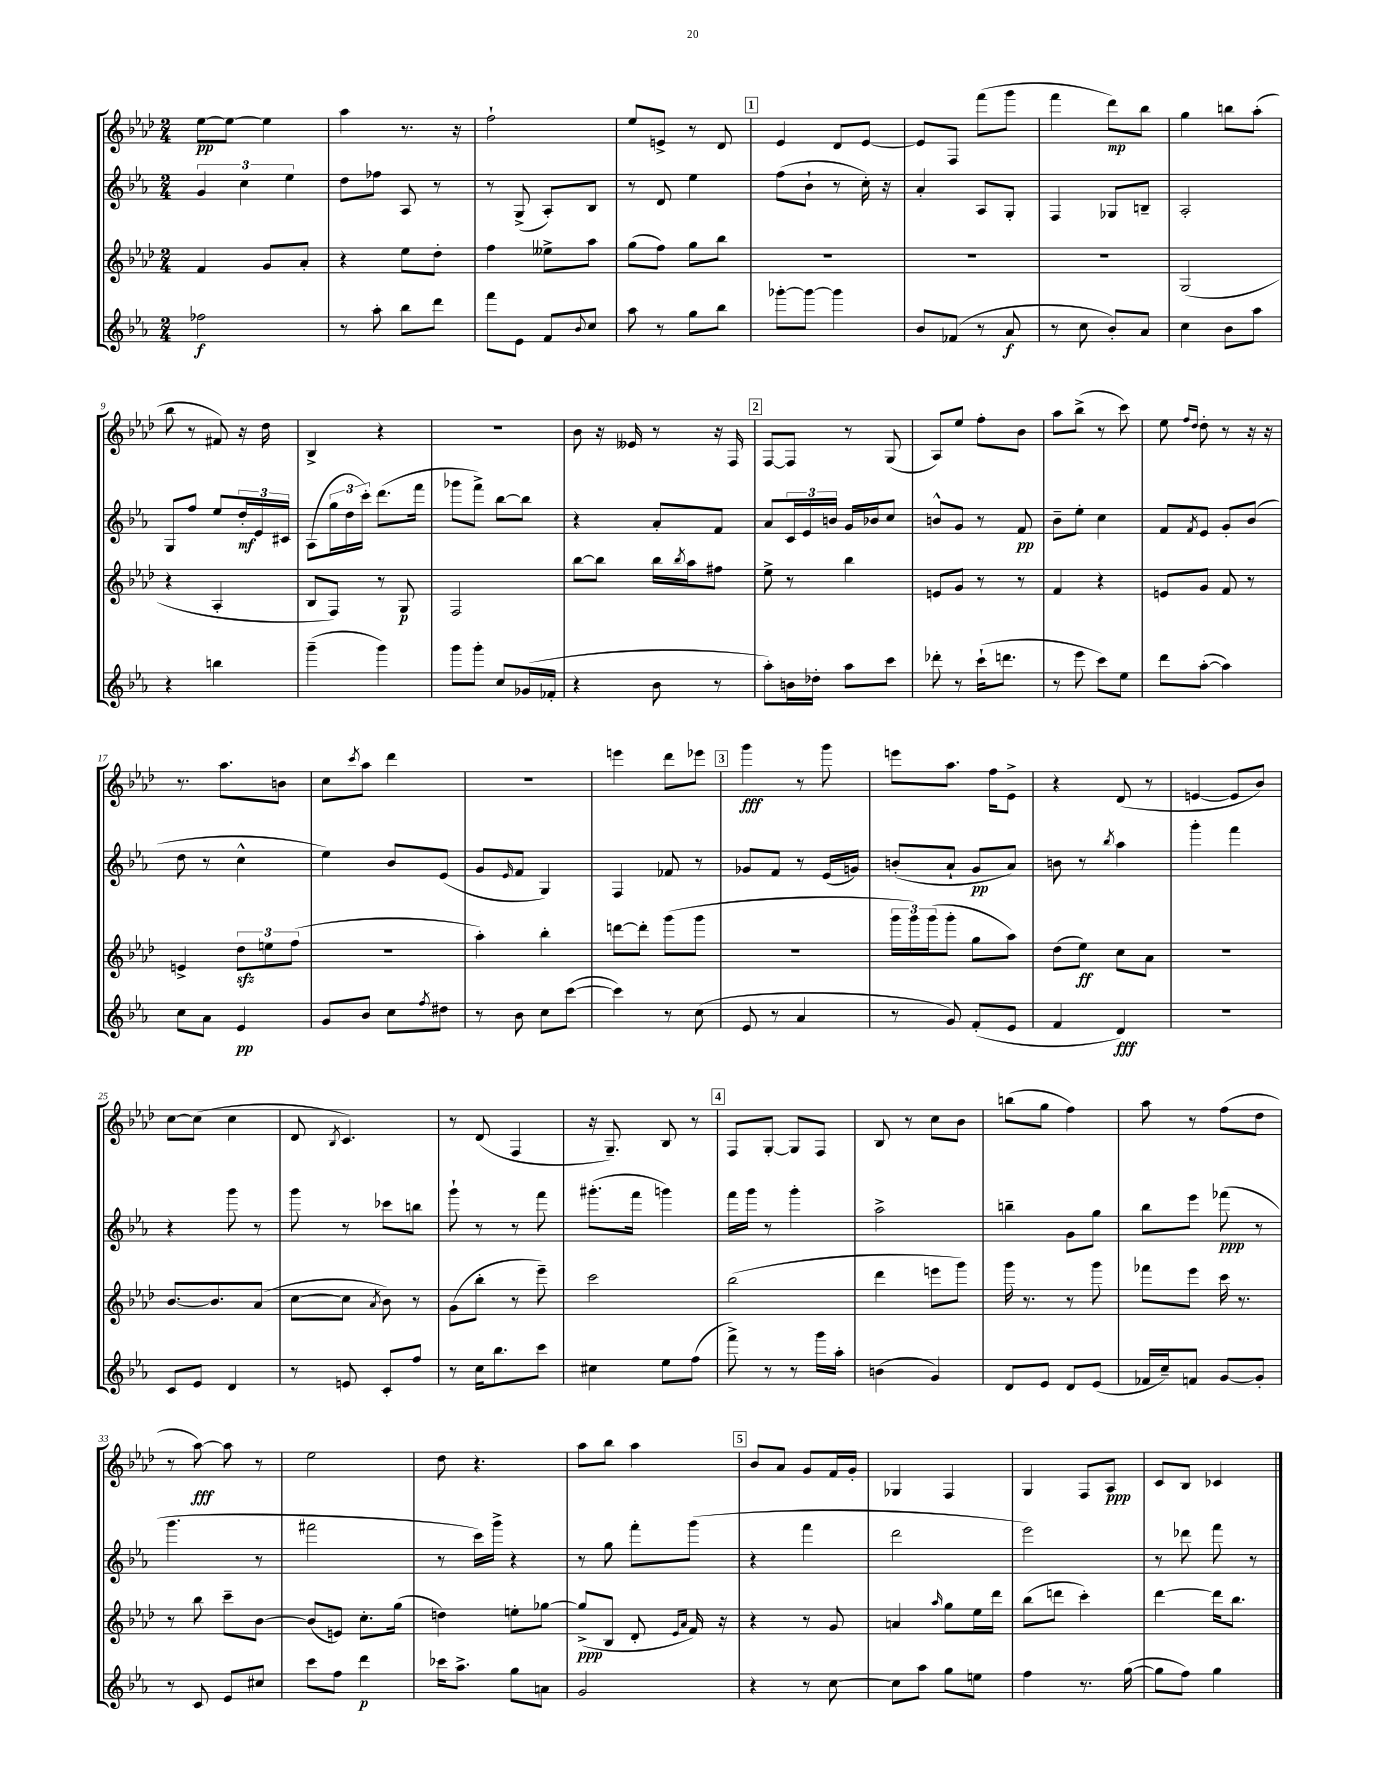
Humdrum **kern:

**kern	**dynam	**kern	**dynam	**kern	**dynam	**kern	**dynam
*part4	*part4	*part3	*part3	*part2	*part2	*part1	*part1
*staff4	*staff4	*staff3	*staff3	*staff2	*staff2	*staff1	*staff1
*clefG2	*	*clefG2	*	*clefG2	*	*clefG2	*
*k[b-e-a-]	*	*k[b-e-a-d-]	*	*k[b-e-a-]	*	*k[b-e-a-d-]	*
*M2/4	*	*M2/4	*	*M2/4	*	*M2/4	*
=1	=1	=1	=1	=1	=1	=1	=1
2ff-X\	f	4f/	.	6g/	.	[8ee-\L	pp
.	.	.	.	.	.	8ee-\J_	.
.	.	.	.	6cc\	.	.	.
.	.	8g/L	.	.	.	4ee-\]	.
.	.	.	.	6ee-\	.	.	.
.	.	8a-'/J	.	.	.	.	.
=2	=2	=2	=2	=2	=2	=2	=2
8r	.	4r	.	8dd\L	.	4aa-\	.
8aa-'\	.	.	.	8ff-X\J	.	.	.
8bb-\L	.	8ee-\L	.	8A-/	.	8.r	.
8ddd\J	.	8dd-'\J	.	8r	.	.	.
.	.	.	.	.	.	16r	.
=3	=3	=3	=3	=3	=3	=3	=3
8fff\L	.	4ff\	.	8r	.	2ff`\	.
8e-\J	.	.	.	(8G^/	.	.	.
8f/L	.	8ee--X^\L	.	8A-'/L)	.	.	.
8qqb-/	.	.	.	.	.	.	.
8cc/J	.	8aa-\J	.	8B-/J	.	.	.
=4	=4	=4	=4	=4	=4	=4	=4
8aa-\	.	(8gg\L	.	8r	.	8ee-/L	.
8r	.	8ff\J)	.	8d/	.	8en^/J	.
8gg\L	.	8gg\L	.	4ee-\	.	8r	.
8bb-\J	.	8bb-\J	.	.	.	8d-/	.
!!LO:REH:place=s1:t=1
=5	=5	=5	=5	=5	=5	=5	=5
[8ggg-X'\L	.	2r	.	(8ff\L	.	4e-/	.
8ggg-\J_	.	.	.	8b-`\J	.	.	.
4ggg-\]	.	.	.	8r	.	8d-/L	.
.	.	.	.	16cc'\)	.	[8e-/J	.
.	.	.	.	16r	.	.	.
=6	=6	=6	=6	=6	=6	=6	=6
8b-/L	.	2r	.	4a-'/	.	8e-/L]	.
(8f-X/J	.	.	.	.	.	8F/J	.
8r	.	.	.	8A-/L	.	(8fff\L	.
8a-/	f	.	.	8G'/J	.	8ggg\J	.
=7	=7	=7	=7	=7	=7	=7	=7
8r	.	2r	.	4F/	.	4fff\	.
8cc\	.	.	.	.	.	.	.
8b-'/L)	.	.	.	8G-X/L	.	8ddd-\L)	mp
8a-/J	.	.	.	8Bn~/J	.	8bb-\J	.
=8	=8	=8	=8	=8	=8	=8	=8
4cc\	.	(2G/	.	2A-'/	.	4gg\	.
8b-\L	.	.	.	.	.	8bbn\L	.
8aa-\J	.	.	.	.	.	(8aa-'\J	.
!!LO:LB:g=z
=9	=9	=9	=9	=9	=9	=9	=9
4r	.	4r	.	8G/L	.	8bb-\	.
.	.	.	.	8ff/J	.	8r	.
4bbn\	.	4A-'/	.	8ee-/L	.	8f#X/)	.
.	.	.	.	24dd'/L	mf	16r	.
.	.	.	.	24e-/	.	.	.
.	.	.	.	.	.	16dd-\	.
.	.	.	.	24c#X/JJ	.	.	.
=10	=10	=10	=10	=10	=10	=10	=10
(4ggg~\	.	8B-/L	.	(8A-\L	.	4B-^/	.
.	.	8F/J)	.	24gg\L	.	.	.
.	.	.	.	24dd\	.	.	.
.	.	.	.	24ccc'\JJ)	.	.	.
4ggg\)	.	8r	.	(8.ddd\L	.	4r	.
.	.	8G/	p	.	.	.	.
.	.	.	.	16fff\Jk	.	.	.
=11	=11	=11	=11	=11	=11	=11	=11
8ggg\L	.	2F/	.	8ggg-X\L	.	2r	.
8ggg'\J	.	.	.	8fff^\J)	.	.	.
8cc/L	.	.	.	[8bb-\L	.	.	.
(16g-X/L	.	.	.	8bb-\J]	.	.	.
16f-X'/JJ	.	.	.	.	.	.	.
=12	=12	=12	=12	=12	=12	=12	=12
4r	.	[8bb-\L	.	4r	.	8b-\	.
.	.	8bb-\J]	.	.	.	16r	.
.	.	.	.	.	.	16e--X/	.
8b-\	.	16bb-\LL	.	8a-'/L	.	8r	.
.	.	8qbb-/	.	.	.	.	.
.	.	16aa-\J	.	.	.	.	.
8r	.	8ff#X\J	.	8f/J	.	16r	.
.	.	.	.	.	.	16F/	.
!!LO:REH:place=s1:t=2
=13	=13	=13	=13	=13	=13	=13	=13
8aa-'\L)	.	8ee-^\	.	8a-/L	.	[8F/L	.
16bn\L	.	8r	.	24c/L	.	8F/J]	.
.	.	.	.	24e-/	.	.	.
16dd-X'\JJ	.	.	.	.	.	.	.
.	.	.	.	24bn/JJ	.	.	.
8aa-\L	.	4bb-\	.	16g/LL	.	8r	.
.	.	.	.	16b-X/J	.	.	.
8ccc\J	.	.	.	8cc/J	.	(8G/	.
=14	=14	=14	=14	=14	=14	=14	=14
8ddd-X'\	.	8en/L	.	8bn^^/L	.	8A-/L)	.
8r	.	8g/J	.	8g/J	.	8ee-/J	.
(16ccc`\KL	.	8r	.	8r	.	8ff'\L	.
8.dddn\J	.	.	.	.	.	.	.
.	.	8r	.	8f/	pp	8b-\J	.
=15	=15	=15	=15	=15	=15	=15	=15
8r	.	4f/	.	8b-~\L	.	8aa-\L	.
8eee-\	.	.	.	8ee-'\J	.	(8bb-^\J	.
8ccc\L)	.	4r	.	4cc\	.	8r	.
8ee-\J	.	.	.	.	.	8ccc\)	.
=16	=16	=16	=16	=16	=16	=16	=16
8ddd\L	.	8en/L	.	8f/L	.	8ee-\	.
.	.	.	.	.	.	16qqff/LL	.
.	.	.	.	8qf/	.	16qqdd-/JJ	.
([8aa-'\J	.	8g/J	.	8e-/J	.	8dd-'\	.
4aa-\])	.	8f/	.	8g'/L	.	8r	.
.	.	8r	.	(8b-/J	.	16r	.
.	.	.	.	.	.	16r	.
!!LO:LB:g=z
=17	=17	=17	=17	=17	=17	=17	=17
8cc\L	.	4en^/	.	8dd\	.	8.r	.
8a-\J	.	.	.	8r	.	.	.
.	.	.	.	.	.	8.aa-\L	.
4e-/	pp	12dd-zz\L	.	4cc^^\	.	.	.
.	.	12een\	.	.	.	.	.
.	.	.	.	.	.	8bn\J	.
.	.	(12ff\J	.	.	.	.	.
=18	=18	=18	=18	=18	=18	=18	=18
8g/L	.	2r	.	4ee-\)	.	8cc\L	.
.	.	.	.	.	.	8qccc/	.
8b-/J	.	.	.	.	.	8aa-\J	.
8cc\L	.	.	.	8b-/L	.	4ddd-\	.
8qff/	.	.	.	.	.	.	.
8dd#X\J	.	.	.	(8e-/J	.	.	.
=19	=19	=19	=19	=19	=19	=19	=19
8r	.	4aa-'\)	.	8g/L	.	2r	.
.	.	.	.	16qqe-/	.	.	.
8b-\	.	.	.	8f/J	.	.	.
8cc\L	.	4bb-'\	.	4G/)	.	.	.
([8ccc\J	.	.	.	.	.	.	.
=20	=20	=20	=20	=20	=20	=20	=20
4ccc\])	.	[8dddn\L	.	4F/	.	4eeen\	.
.	.	8ddd'\J]	.	.	.	.	.
8r	.	(8ggg\L	.	8f-X/	.	8ddd-\L	.
(8cc\	.	8ggg\J	.	8r	.	8eee-X\J	.
!!LO:REH:place=s1:t=3
=21	=21	=21	=21	=21	=21	=21	=21
8e-/	.	2r	.	8g-X/L	.	4ggg\	fff
8r	.	.	.	8f/J	.	.	.
4a-/	.	.	.	8r	.	8r	.
.	.	.	.	(16e-/LL	.	8ggg\	.
.	.	.	.	16gn/JJ)	.	.	.
=22	=22	=22	=22	=22	=22	=22	=22
8r	.	24ggg\LL	.	(8bn'/L	.	8eeen\L	.
.	.	24ggg\)	.	.	.	.	.
.	.	(24ggg\J	.	.	.	.	.
8g/)	.	8ggg'\J	.	8a-`/J	.	8.aa-\J	.
(8f'/L	.	8gg\L	.	8g/L	pp	.	.
.	.	.	.	.	.	16ff\KL	.
8e-/J	.	8aa-\J)	.	8a-/J)	.	8e-^\J	.
=23	=23	=23	=23	=23	=23	=23	=23
4f/	.	(8dd-\L	.	8bn\	.	4r	.
.	.	8ee-\J)	ff	8r	.	.	.
.	.	.	.	8qbb-/	.	.	.
4d/)	fff	8cc\L	.	4aa-\	.	(8d-/	.
.	.	8a-\J	.	.	.	8r	.
=24	=24	=24	=24	=24	=24	=24	=24
2r	.	2r	.	4ggg'\	.	[4en/	.
.	.	.	.	4fff\	.	8e/L]	.
.	.	.	.	.	.	8b-/J)	.
!!LO:LB:g=z
=25	=25	=25	=25	=25	=25	=25	=25
8c/L	.	[8.b-/L	.	4r	.	[8cc\L	.
8e-/J	.	.	.	.	.	(8cc\J]	.
.	.	8.b-/]	.	.	.	.	.
4d/	.	.	.	8ggg\	.	4cc\	.
.	.	(8a-/J	.	8r	.	.	.
=26	=26	=26	=26	=26	=26	=26	=26
8r	.	[8cc\L	.	8ggg\	.	8d-/	.
.	.	.	.	.	.	8qB-/	.
8en/	.	8cc\J]	.	8r	.	4.c/)	.
.	.	8qa-/	.	.	.	.	.
8c'/L	.	8b-\)	.	8ccc-X\L	.	.	.
8ff/J	.	8r	.	8bbn\J	.	.	.
=27	=27	=27	=27	=27	=27	=27	=27
8r	.	(8g\L	.	8ggg`\	.	8r	.
16cc\KL	.	8bb-'\J	.	8r	.	(8d-/	.
8.bb-\	.	.	.	.	.	.	.
.	.	8r	.	8r	.	4F/	.
8ccc\J	.	8eee-~\)	.	8fff\	.	.	.
=28	=28	=28	=28	=28	=28	=28	=28
4cc#X\	.	2ccc\	.	(8.ggg#X'\L	.	16r	.
.	.	.	.	.	.	8.G~/)	.
.	.	.	.	16fff\Jk	.	.	.
8ee-\L	.	.	.	4gggn\)	.	8B-/	.
(8ff\J	.	.	.	.	.	8r	.
!!LO:REH:place=s1:t=4
=29	=29	=29	=29	=29	=29	=29	=29
8fff^\)	.	(2bb-\	.	16fff\LL	.	8F/L	.
.	.	.	.	16ggg\JJ	.	.	.
8r	.	.	.	8r	.	[8G'/J	.
8r	.	.	.	4ggg'\	.	8G/L]	.
16ggg\LL	.	.	.	.	.	8F/J	.
16aa-'\JJ	.	.	.	.	.	.	.
=30	=30	=30	=30	=30	=30	=30	=30
(4bn\	.	4ddd-\	.	2aa-^\	.	8B-/	.
.	.	.	.	.	.	8r	.
4g/)	.	8eeen\L	.	.	.	8cc\L	.
.	.	8ggg\J)	.	.	.	8b-\J	.
=31	=31	=31	=31	=31	=31	=31	=31
8d/L	.	16ggg\	.	4bbn~\	.	(8bbn\L	.
.	.	8.r	.	.	.	.	.
8e-/J	.	.	.	.	.	8gg\J	.
8d/L	.	8r	.	8g\L	.	4ff\)	.
(8e-/J	.	8ggg\	.	8gg\J	.	.	.
=32	=32	=32	=32	=32	=32	=32	=32
16f-X/LL	.	8fff-X\L	.	8bb-\L	.	8aa-\	.
16cc~/J)	.	.	.	.	.	.	.
8fn/J	.	8eee-\J	.	8eee-\J	.	8r	.
[8g/L	.	16ccc\	.	(8fff-X\	ppp	(8ff\L	.
.	.	8.r	.	.	.	.	.
8g'/J]	.	.	.	8r	.	8dd-\J	.
!!LO:LB:g=z
=33	=33	=33	=33	=33	=33	=33	=33
8r	.	8r	.	4.ggg\	.	8r	.
8c/	.	8bb-\	.	.	.	[8aa-\)	fff
8e-/L	.	8ccc~\L	.	.	.	8aa-\]	.
8cc#X/J	.	[8b-\J	.	8r	.	8r	.
=34	=34	=34	=34	=34	=34	=34	=34
8ccc\L	.	(8b-/L]	.	2fff#X\	.	2ee-\	.
8ff\J	.	8en/J)	.	.	.	.	.
4ddd\	p	8.cc'\L	.	.	.	.	.
.	.	(16gg\Jk	.	.	.	.	.
=35	=35	=35	=35	=35	=35	=35	=35
16ccc-X\KL	.	4ddn\)	.	8r	.	8dd-\	.
8.aa-^\J	.	.	.	.	.	.	.
.	.	.	.	16ccc\LL)	.	4.r	.
.	.	.	.	16ggg^\JJ	.	.	.
8gg\L	.	8een'\L	.	4r	.	.	.
8an\J	.	[8gg-X\J	.	.	.	.	.
=36	=36	=36	=36	=36	=36	=36	=36
2g/	.	(8gg-^/L]	ppp	8r	.	8aa-\L	.
.	.	8B-/J	.	8gg\	.	8bb-\J	.
.	.	8d-'/	.	8fff'\L	.	4aa-\	.
.	.	16qqe-/LL	.	.	.	.	.
.	.	16qqa-/JJ	.	.	.	.	.
.	.	16f/)	.	(8ggg\J	.	.	.
.	.	16r	.	.	.	.	.
!!LO:REH:place=s1:t=5
=37	=37	=37	=37	=37	=37	=37	=37
4r	.	4r	.	4r	.	8b-/L	.
.	.	.	.	.	.	8a-/J	.
8r	.	8r	.	4fff\	.	8g/L	.
[8cc\	.	8g/	.	.	.	16f/L	.
.	.	.	.	.	.	16g'/JJ	.
=38	=38	=38	=38	=38	=38	=38	=38
8cc\L]	.	4an/	.	2ddd\	.	4G-X/	.
8aa-\J	.	.	.	.	.	.	.
.	.	16qqaa-/	.	.	.	.	.
8gg\L	.	8gg\L	.	.	.	4F/	.
8een\J	.	16ee-\L	.	.	.	.	.
.	.	16ddd-\JJ	.	.	.	.	.
=39	=39	=39	=39	=39	=39	=39	=39
4ff\	.	(8bb-\L	.	2eee-\)	.	4G/	.
.	.	8dddn\J	.	.	.	.	.
8.r	.	4ccc'\)	.	.	.	8F/L	.
.	.	.	.	.	.	8A-/J	ppp
([16gg\	.	.	.	.	.	.	.
=40	=40	=40	=40	=40	=40	=40	=40
8gg\L]	.	[4ddd-\	.	8r	.	8c/L	.
8ff\J)	.	.	.	8ddd-X\	.	8B-/J	.
4gg\	.	16ddd-\KL]	.	8fff\	.	4c-X/	.
.	.	8.bb-\J	.	.	.	.	.
.	.	.	.	8r	.	.	.
==	==	==	==	==	==	==	==
*-	*-	*-	*-	*-	*-	*-	*-
